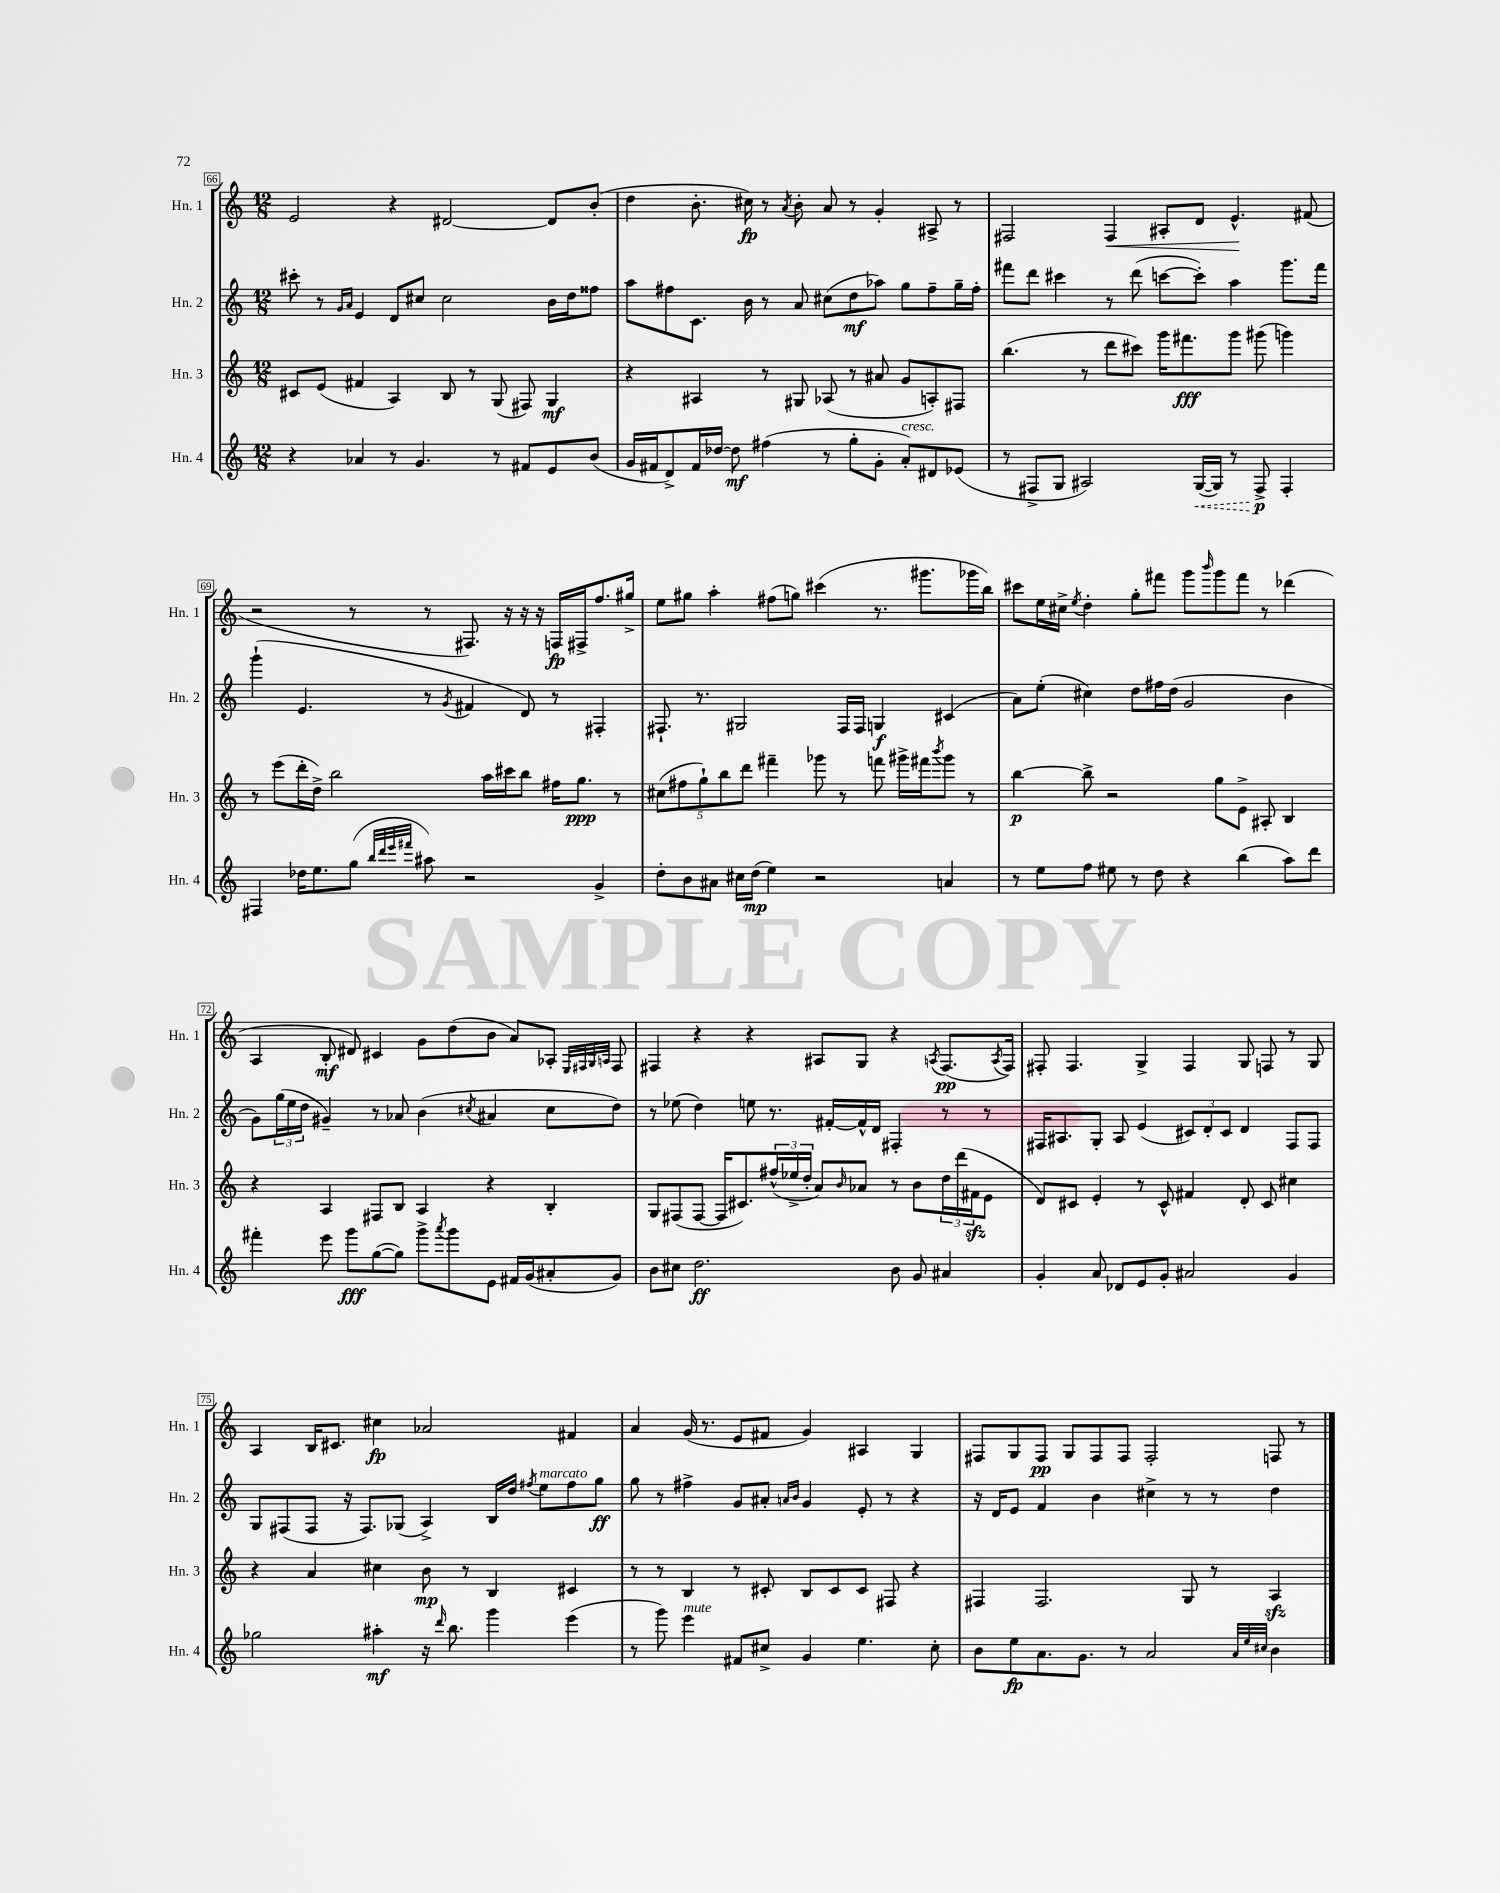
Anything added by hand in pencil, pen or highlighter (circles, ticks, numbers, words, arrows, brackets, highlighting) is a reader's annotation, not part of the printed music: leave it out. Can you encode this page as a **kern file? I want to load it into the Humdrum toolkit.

**kern	**kern	**kern	**kern
*staff4	*staff3	*staff2	*staff1
*clefG2	*clefG2	*clefG2	*clefG2
*k[]	*k[]	*k[]	*k[]
*M12/8	*M12/8	*M12/8	*M12/8
4r	8c#/L	8ccc#'\	2e/
.	(8e/J	8r	.
.	.	16qqg/LL	.
.	.	16qqa/JJ	.
4a-/	4f#/	4e/	.
8r	4A/)	8d/L	4r
4.g/	.	8cc#/J	.
.	8B/	2cc#\	[2d#/
.	8r	.	.
8r	(8G/	.	.
8f#/L	8F#/)	.	.
8e/	4G/	16b\LL	8d#/]L
.	.	16dd\J	.
(8b/J	.	8ff##\J	(8b'/J
=	=	=	=
16g/LL	4r	8aa\L	4dd\
16f#/J	.	.	.
8d^/)	.	8ff#\	.
16f#/L	4A#/	8.c\J	8.b'\
[16dd-/JJ	.	.	.
8dd-\]	.	.	.
.	.	16b\	16cc#\)
(4ff#\	8r	8r	8r
.	.	.	8qa/
.	8G#/	8a/	8b'\
8r	(8A-/	(8cc#\L	8a/
8gg'\L	8r	8dd\	8r
8g'\J	8a#/	8aa-\J)	4g'/
8a'/L)	8g/L	8gg\L	.
8d#/	8A'/)	8ff#~\	8A#^/
(8e-/J	8F#/J	16gg~\L	8r
.	.	16ff#'\JJ	.
=	=	=	=
8r	(4.bb\	8fff#\L	2F#/
8F#^/L	.	8ddd\J	.
8G/J	.	4ccc#\	.
2A#/)	8r	.	.
.	8ddd\L	8r	4F#/
.	8ccc#\J)	(8ddd\	.
.	16ggg\LK	[8ccc\L	8A#'/L
.	8.fff#\	.	.
([16G/LL	.	8ccc'\]J)	8d/J
16G/]JJ)	.	.	.
8r	8ggg\J	4aa\	4.e^^/
8F#^/	(8ggg#\	.	.
4F#'/	4ggg\)	8.ggg\L	.
.	.	.	(8f#/
.	.	16fff#\Jk	.
=	=	=	=
4F#/	8r	(4ggg`\	2r
.	(8eee\L	.	.
16dd-\LK	16ddd'\L	4.e/	.
8.ee\	16dd^\JJ)	.	.
.	2bb\	.	.
(8gg\J	.	.	8r
32qqbb/LLL	.	.	.
32qqddd/	.	.	.
32qqeee/	.	.	.
32qqfff#/JJJ	.	.	.
8aa#\)	.	8r	8r
.	.	8qg/	.
2r	.	4f#/	8.F#/)
.	16aa\LL	.	.
.	16ccc#\J	.	16r
.	8bb\J	8d/)	16r
.	.	.	16r
.	16ff#\LK	8r	16F/LL
.	8.gg\J	.	16F#^/J
4g^/	.	4F#'/	8.ff/
.	8r	.	.
.	.	.	16gg#^/Jk
=	=	=	=
8dd'\L	(10cc#\L	8.F#`/	8ee\L
.	10ff#\	.	.
8b\	.	.	8gg#\J
.	.	8.r	.
.	10gg`\)	.	.
8a#\J	.	.	4aa'\
.	10bb\	.	.
16cc#\LL	.	2G#/	.
.	10ddd\J	.	.
(16dd\JJ	.	.	.
4ee\)	4fff#~\	.	(8ff#\L
.	.	.	8gg\J)
2r	8ggg-\	.	(4ccc#\
.	8r	16F#/LL	.
.	.	16F#/JJ	.
.	8fff\	4G/	8.r
.	16ggg#^\LL	.	.
.	16fff#\J	.	8.ggg#\L
.	8qbbb/	.	.
4a/	8ggg#\J	(4c#/	.
.	8r	.	16ggg-\L
.	.	.	16bb\JJ)
=	=	=	=
8r	[4bb\	8a\L)	8ccc#\L
8ee\L	.	(8ee'\J	16ee\L
.	.	.	16cc#^\JJ
.	.	.	8qee/
8ff\J	8bb^\]	4cc#\)	4dd'\
8ee#\	2r	.	.
8r	.	8dd\L	8gg'\L
8dd\	.	16ff#\L	8fff#\J
.	.	(16dd\JJ	.
4r	.	2g/	8ggg\L
.	.	.	16qqbbb/
.	8gg\L	.	8ggg\
(4bb\	8e^\J	.	8fff#\J
.	8A#'/	.	8r
8aa\L)	4B/	4b\	(4ddd-\
8ddd\J	.	.	.
=	=	=	=
4fff#'\	4r	8g\L)	4A/
.	.	(24gg\L	.
.	.	24ee\	.
.	.	24dd\JJ	.
8eee\	4A/	4g#~/)	8B'/
8ggg\L	.	.	8d#/)
([8gg\	8F#/L	8r	4c#/
8gg\]J)	8B/J	8a-/	.
8ggg^\L	4A/	(4b\	8g\L
8qaaa/	.	.	.
8ggg\	.	.	(8dd\
.	.	8qcc#/	.
8e\J	4r	4a#/	8b\J
16f#/LL	.	.	8a/L)
(16g/J	.	.	.
8a#'/	4B'/	8cc#\L	8A-'/J
.	.	.	32qqE/LLL
.	.	.	32qqF#/
.	.	.	32qqG/
.	.	.	32qqA/JJJ
8g/J)	.	8dd\J)	8F#/
=	=	=	=
8b\L	8G/L	8r	4F#/
8cc#\J	(8F#/	(8ee-\	.
2.dd\	[8F#/J	4dd\)	4r
.	16F#/]LK	.	.
.	8.c#/)	.	.
.	.	8ee\	4r
.	(24ff#^^/L	8.r	.
.	24ee-^/	.	.
.	24dd'/JJ	.	.
.	8a/L)	.	8A#/L
.	.	[16f#'/LL	.
.	16qqb/	.	.
.	8a-/J	16f#^^/]	8G/J
.	.	16d/JJ	.
8b\	8r	4F#'/	4r
8g/	8b\L	.	.
.	.	.	8qA/
4a#/	24dd\L	8r	(8.F#/L
.	(24ddd\	.	.
.	24f#\J	.	.
.	8e\J	8r	.
.	.	.	8qA/
.	.	.	16F#/Jk)
=	=	=	=
4g'/	8d/L)	16F#/LK	8F#'/
.	.	8.A#/	.
.	8c#/J	.	4.F#/
8a/	4e'/	8G'/J	.
8d-/L	.	8A#/	.
8e/	8r	(4e/	4G^/
8g'/J	8c#^^/	.	.
2a#/	4f#/	12c#/L)	4F#/
.	.	12d'/	.
.	.	12c#/J	.
.	8d'/	4d/	8G/
.	8c#/	.	8F/
4g/	4cc#\	8F#/L	8r
.	.	8F#/J	8G/
=	=	=	=
2gg-\	4r	8G/L	4A/
.	.	(8F#/	.
.	4a/	8F#/J	16B/LK
.	.	.	8.c#/J
.	.	16r	.
.	.	8.F#/L)	.
4aa#'\	4cc#\	.	4cc#\
.	.	(8G-/J	.
16r	8b\	4A^/)	2a-/
16qqddd/	.	.	.
8.bb\	.	.	.
.	8r	.	.
4ggg\	4B/	16B/LL	.
.	.	16dd/JJ	.
.	.	8qff#/	.
.	.	8ee\L	.
(4eee\	4c#/	8ff#\	4f#/
.	.	8gg\J	.
=	=	=	=
8r	8r	8gg\	4a/
8ggg\)	8r	8r	.
4eee\	4B/	4ff#^\	(16g/
.	.	.	8.r
8f#/L	8r	8g/L	8e/L
8cc#^/J	8c#'/	8a#'/J	8f#/J
.	.	16qqa/LL	.
.	.	16qqb/JJ	.
4g/	8B/L	4g/	4g/)
.	8c#/	.	.
4.ee\	8c#/J	8e'/	4A#/
.	8F#/	8r	.
.	4r	4r	4G/
8cc#'\	.	.	.
=	=	=	=
8b\L	4F#/	16r	8F#/L
.	.	16d/LK	.
8ee\	.	8e/J	8G/
8.a\	2.F#/	4f/	8F#/J
.	.	.	8G/L
8.g\J	.	.	.
.	.	4b\	8F#/
8r	.	.	8F#/J
2a/	.	4cc#^\	2F#'/
.	8G/	8r	.
.	8r	8r	.
32qqa/LLL	.	.	.
32qqee/	.	.	.
32qqcc#/JJJ	.	.	.
4b\	4A/	4dd\	8F/
.	.	.	8r
==	==	==	==
*-	*-	*-	*-
